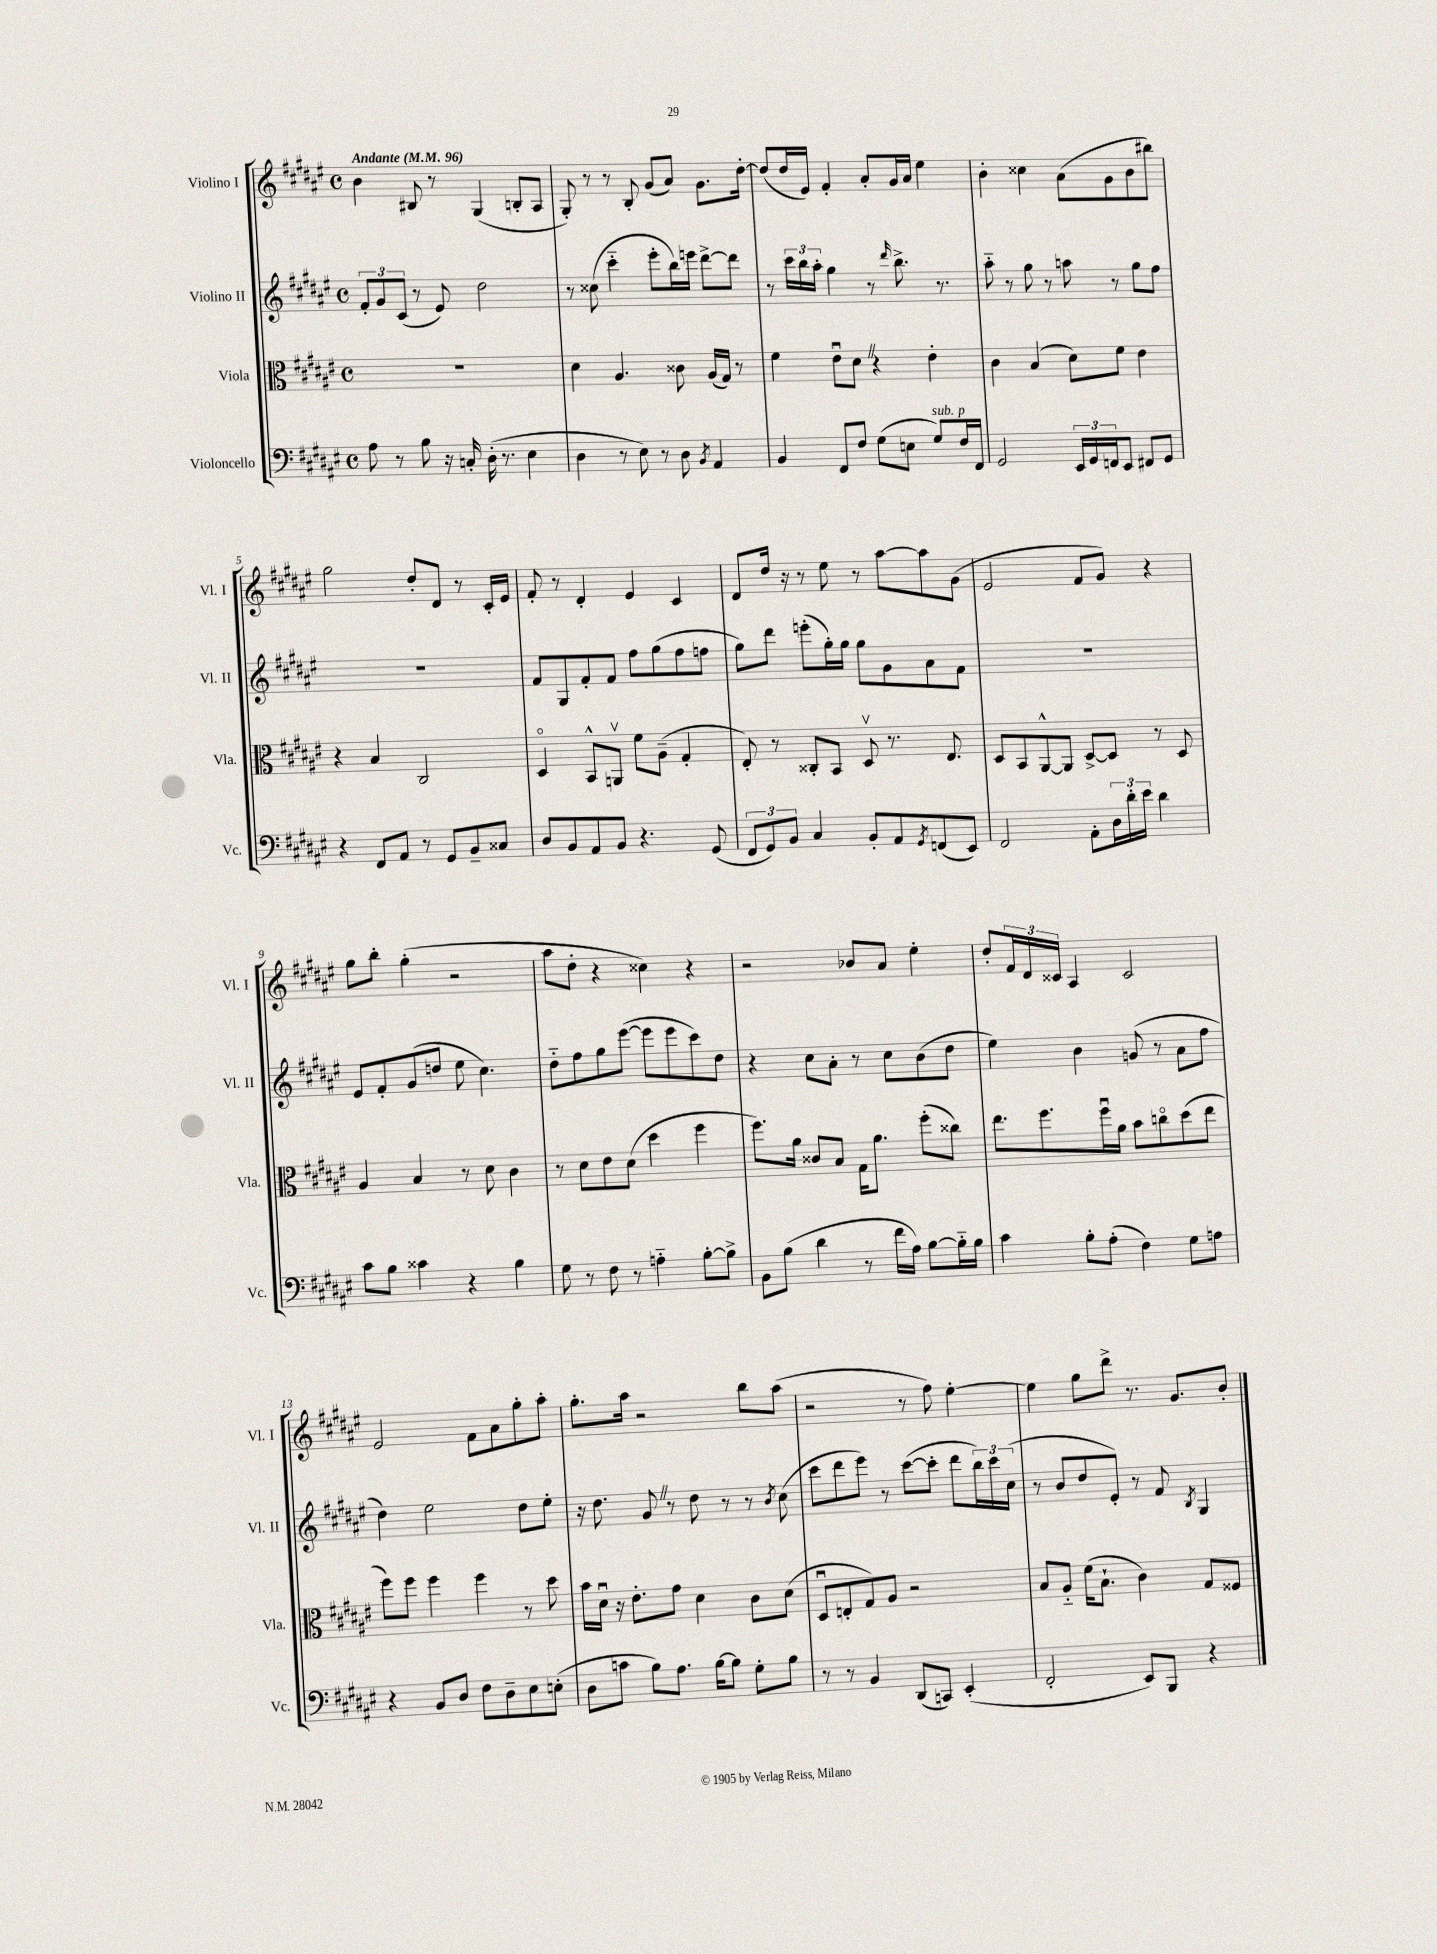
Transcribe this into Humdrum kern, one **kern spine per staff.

**kern	**kern	**kern	**kern
*staff4	*staff3	*staff2	*staff1
*clefF4	*clefC3	*clefG2	*clefG2
*k[f#c#g#d#a#e#]	*k[f#c#g#d#a#e#]	*k[f#c#g#d#a#e#]	*k[f#c#g#d#a#e#]
*M4/4	*M4/4	*M4/4	*M4/4
*met(c)	*met(c)	*met(c)	*met(c)
*MM96	*MM96	*MM96	*MM96
8A#	1r	12f#'	4b
.	.	12g#	.
8r	.	.	.
.	.	(12c#	.
8B	.	8r	8B#
16r	.	8e#)	8r
16C'	.	.	.
(16D#'	.	2dd#	(4G#
8.r	.	.	.
4E#	.	.	8B'
.	.	.	8A#
=	=	=	=
4D#	4d#	8r	8G#')
.	.	(8cc##	8r
8r	4.A#	4ccc#'~	8r
8E#)	.	.	8B'
8r	.	8eee#'	(8g#
8D#	8c##	16bb)	8a#)
.	.	16eee	.
8qBB	.	.	.
4AA#	(16A#	[8ddd#^	8.g#
.	16G#)	.	.
.	8r	8ddd#]	.
.	.	.	[16dd#'
=	=	=	=
4BB	4f#	8r	(8dd#]
.	.	24ccc#	16dd#
.	.	24bb	.
.	.	.	16e#)
.	.	24aa#'	.
8FF#	8e#u	4gg#	4f#'
8F#	8d#	.	.
(8G#	4r	8r	8a#'
.	.	16qqddd#	.
8E	.	8.bb^	16g#
.	.	.	16a#
8G#)	4e#'	.	4ee#
.	.	8.r	.
16F#	.	.	.
16FF#	.	.	.
=	=	=	=
2GG#	4c#	8aa#'~	4b'
.	.	8r	.
.	(4B	8gg#	4cc##
.	.	8r	.
24EE#	8d#)	8aa	(8a#
24GG#	.	.	.
24FF	.	.	.
8EE#	8f#	8r	8g#
8FF#	4e#	8gg#	8b
8GG#	.	8ff#	8bb#)
=	=	=	=
4r	4r	1r	2gg#
8FF#	4B	.	.
8AA#	.	.	.
8r	2C#	.	8dd#'
8GG#	.	.	8d#
8BB~	.	.	8r
8C##	.	.	16c#'
.	.	.	16e#
=	=	=	=
8D#	4D#o	8f#	8f#'
8BB	.	8G#	8r
8AA#	8BB^^	8f#'	4d#'
8BB	8AAv	8f#	.
4.r	8f#	8ff#	4e#
.	(8A#~	(8gg#	.
.	4G#'	8ff#	4c#
(8GG#	.	8ff	.
=	=	=	=
12FF#	8E#')	8gg#)	8d#
12GG#)	.	.	.
.	8r	8ddd#	16dd#
12BB	.	.	.
.	.	.	16r
4C#	8C##'	(8eee'	8r
.	8BB	16gg#')	8ee#
.	.	16gg#	.
8BB'	8D#v	8gg#	8r
8AA#	8.r	8g#	[8aa#
8qGG#	.	.	.
(8FF	.	8a#	8aa#]
.	8.E#	.	.
8EE#)	.	8f#	(8g#
=	=	=	=
2FF#	8D#	1r	2e#
.	8BB	.	.
.	[8AA#^^	.	.
.	8AA#]	.	.
8AA#'	[8D#^	.	8f#
24D#	8D#]	.	8g#)
24d#'	.	.	.
24e#	.	.	.
4d#	8r	.	4r
.	8D#	.	.
=	=	=	=
8c#	4A#	8e#	8gg#
8B	.	8f#'	8bb'
4c##	4B	(8g#	(4gg#'
.	.	8dd	.
4r	8r	8ee#	2r
.	8d#	4.cc#)	.
4B	4c#	.	.
=	=	=	=
8G#	8r	8dd#'~	8aa#
8r	8d#	8ff#	8dd#'
8F#	8e#	8gg#	4r
8r	(8d#	([8eee#	.
4A'~	4dd#	8eee#]	4cc##)
.	.	8eee#	.
[8B'	4ff#	8ccc#)	4r
8B^]	.	8dd#	.
=	=	=	=
8BB	8.ff#)	4r	2r
(8B	.	.	.
.	16a#	.	.
4d#	8c##	8cc#	.
.	8B	8a#'	.
8r	16G#	8r	8b-
.	8.a#	.	.
16f#	.	8cc#	8a#
16A#)	.	.	.
[8B	(8ff#'	(8b	4ee#'
16B'~]	8cc##)	8dd#	.
16B	.	.	.
=	=	=	=
4c#	8.ee#	4ee#)	8dd#'
.	.	.	24f#
.	.	.	24d#
.	8.ff#	.	.
.	.	.	24c##
8B'	.	4b	4A#
(8A#'	16ff#u	.	.
.	16a#	.	.
4F#)	8b	(8g	2c##
.	8cco	8r	.
8G#	(8dd#	8a#	.
8A	8ee#	8ff#	.
=	=	=	=
4r	8ff#)	4dd#)	2e#
.	8ff#	.	.
8BB	4ff#	2ee#	.
8D#	.	.	.
8F#	4ff#	.	8f#
8D#~	.	.	8a#
8E#	8r	8dd#	8gg#'
(8E'	8dd#	8ee#'	8aa#'
=	=	=	=
8D#	16b	16r	8.gg#'
.	16d#u	8.dd#	.
8c	16r	.	.
.	8.e#'	.	16aa#
8B)	.	8g#	2r
8.A#	8g#	8r	.
.	4d#	8dd#	.
[16B	.	.	.
8B]	.	8r	.
8G#'	8c#	8r	8bb
.	.	8qb	.
8B	(8d#	(8cc#	(8aa#
=	=	=	=
8r	8D#u	8ccc#	2r
8r	8E'	8ddd#	.
4BB	8G#)	8eee#)	.
.	8A#	8r	.
(8DD#	2r	([8ccc#	8r
8CC)	.	8ccc#']	8ff#)
(4EE#'	.	8ddd#	[4ee#'
.	.	24bb)	.
.	.	24ccc#	.
.	.	(24cc#	.
=	=	=	=
2FF#'	8B	8r	4ee#]
.	8A#'~	8b	.
.	(16f#	8dd#	8gg#
.	8.B`	.	.
.	.	8e#')	8ddd#^
8EE#)	4c#)	8r	8.r
8BBB	.	8f#	.
.	.	.	8.g#
.	.	8qB	.
4r	8G#	4G#	.
.	8F##	.	8b'
==	==	==	==
*-	*-	*-	*-
